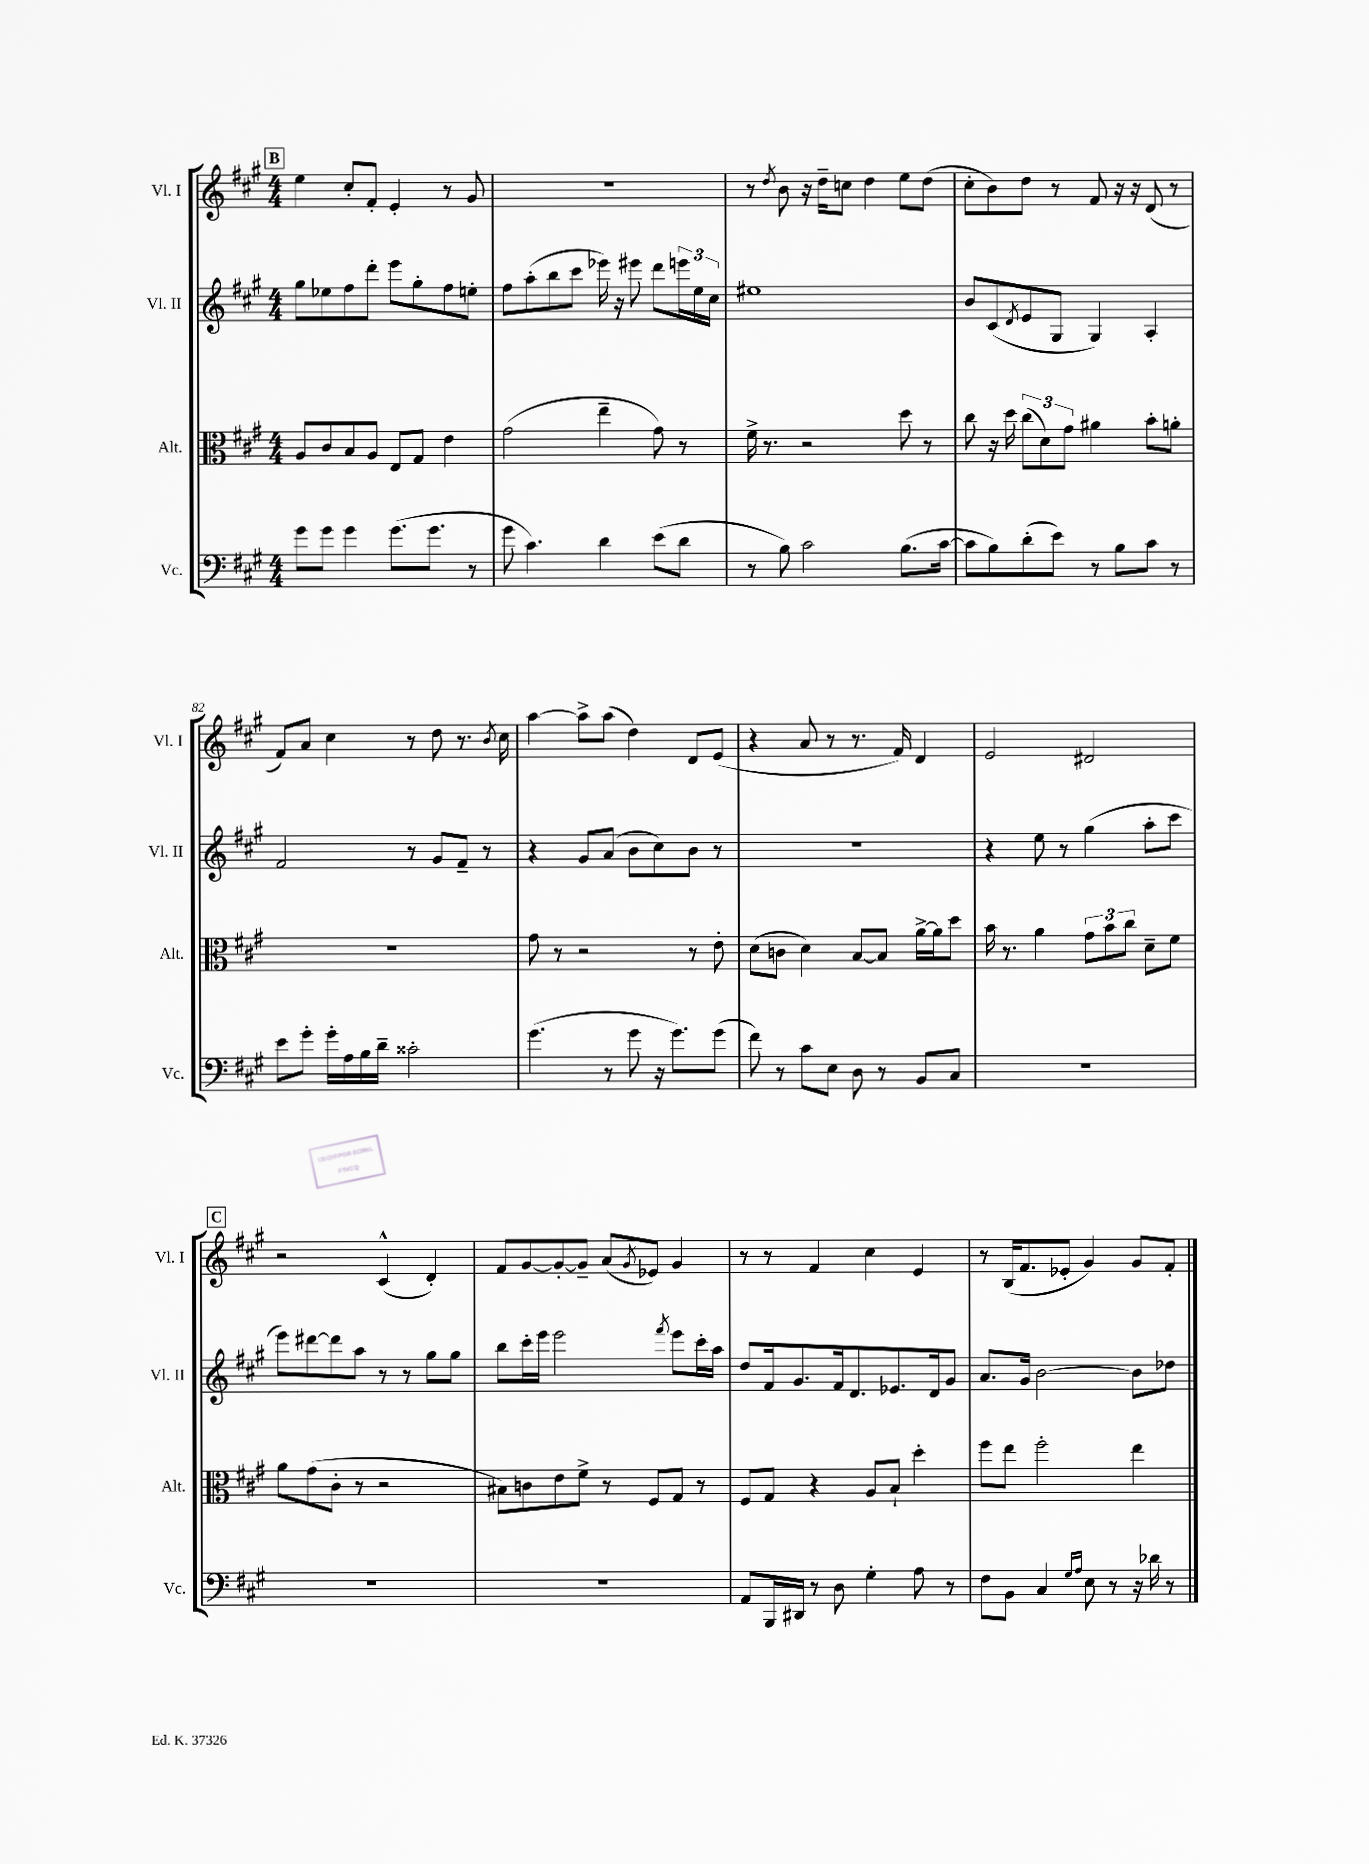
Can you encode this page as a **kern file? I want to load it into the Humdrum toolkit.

**kern	**kern	**kern	**kern
*part4	*part3	*part2	*part1
*staff4	*staff3	*staff2	*staff1
*I"Vc.	*I"Alt.	*I"Vl. II	*I"Vl. I
*I'Vc.	*I'Alt.	*I'Vl. II	*I'Vl. I
*clefF4	*clefC3	*clefG2	*clefG2
*k[f#c#g#]	*k[f#c#g#]	*k[f#c#g#]	*k[f#c#g#]
*M4/4	*M4/4	*M4/4	*M4/4
!!LO:REH:place=s1:t=B
=78	=78	=78	=78
8g#\L	8A/L	8gg#\L	4ee\
8g#\J	8c#/	8ee-X\	.
4g#\	8B/	8ff#\	8cc#'/L
.	8A/J	8ddd'\J	8f#'/J
(8.g#\L	8E/L	8eee\L	4e'/
.	8G#/J	8gg#'\	.
8.g#\J	.	.	.
.	4e\	8ff#\	8r
8r	.	8een'\J	8g#/
=79	=79	=79	=79
8g#\	(2g#\	8ff#\L	1r
4.c#\)	.	(8aa'\	.
.	.	8bb\	.
.	.	8ccc#\J	.
4d\	4ee~\	16eee-X\)	.
.	.	16r	.
.	.	8eee#X\	.
(8e\L	8g#\)	8ddd\L	.
8d\J	8r	24eeen\L	.
.	.	24ee\	.
.	.	24cc#\JJ	.
=80	=80	=80	=80
8r	16f#^\	1ee#X	8r
.	8.r	.	.
.	.	.	8qdd/
8B\)	.	.	8b\
2c#\	2r	.	16r
.	.	.	16dd~\KL
.	.	.	8ccn\J
.	.	.	4dd\
(8.B\L	8dd\	.	8ee\L
.	8r	.	(8dd\J
[16c#\Jk	.	.	.
=81	=81	=81	=81
8c#\L]	8cc#\	8b/L	8cc#'\L
8B\)	16r	(8c#/	8b\)
.	16dd\	.	.
.	.	8qd/	.
(8d'\	(12cc#\L	8e/	8dd\J
.	12d\)	.	.
8e\J)	.	8G#/J	8r
.	12g#\J	.	.
8r	4a#X\	4G#/)	8f#/
8B\L	.	.	16r
.	.	.	16r
8c#\J	8b'\L	4A'/	(8d/
8r	8an'\J	.	8r
!!LO:LB:g=z
=82	=82	=82	=82
8e\L	1r	2f#/	8f#/L)
8g#'\J	.	.	8a/J
16g#'\LL	.	.	4cc#\
16A\	.	.	.
16B\	.	.	.
16d~\JJ	.	.	.
2c##X'\	.	8r	8r
.	.	8g#/L	8dd\
.	.	8f#~/J	8.r
.	.	8r	.
.	.	.	8qb/
.	.	.	16cc#\
=83	=83	=83	=83
(4.g#\	8g#\	4r	[4aa\
.	8r	.	.
.	2r	8g#/L	8aa^\L]
8r	.	(8a/J	(8aa\J
8g#\	.	8b\L	4dd\)
16r	.	8cc#\)	.
8.g#\L)	.	.	.
.	8r	8b\J	8d/L
(8g#\J	8e'\	8r	(8e/J
=84	=84	=84	=84
8f#\)	(8d\L	1r	4r
8r	8cn\J	.	.
8c#\L	4d\)	.	8a/
8E\J	.	.	8r
8D\	[8B/L	.	8.r
8r	8B/J]	.	.
.	.	.	16f#/)
8BB/L	[16a^\LL	.	4d/
.	16a\J]	.	.
8C#/J	8dd\J	.	.
=85	=85	=85	=85
1r	16b\	4r	2e/
.	8.r	.	.
.	4a\	8ee\	.
.	.	8r	.
.	12g#\L	(4gg#\	2d#X/
.	12b\	.	.
.	12cc#\J	.	.
.	8d~\L	8aa'\L	.
.	8f#\J	8ccc#\J	.
!!LO:LB:g=z
!!LO:REH:place=s1:t=C
=86	=86	=86	=86
1r	8a\L	8eee\L)	2r
.	(8g#\	[8ddd#X\	.
.	8c#'\J	8ddd#\]	.
.	8r	8aa\J	.
.	2r	8r	(4c#^^/
.	.	8r	.
.	.	8gg#\L	4d'/)
.	.	8gg#\J	.
=87	=87	=87	=87
1r	8B#X\L)	8bb\L	8f#/L
.	8cn\	16ccc#'\L	[8g#/
.	.	16eee\JJ	.
.	8e\	2eee\	8g#'/_
.	8f#^\J	.	8g#~/J]
.	8r	.	(8a/L
.	.	.	8qg#/
.	8F#/L	.	8e-X/J)
.	.	8qfff#/	.
.	8G#/J	8eee\L	4g#/
.	8r	16ccc#'\L	.
.	.	16aa\JJ	.
=88	=88	=88	=88
8AA/L	8F#/L	8dd/L	8r
16BBB/L	8G#/J	16f#/k	8r
16DD#X/JJ	.	8.g#/	.
8r	4r	.	4f#/
8D\	.	16f#/k	.
.	.	8.d/	.
4G#'\	8A/L	.	4cc#\
.	8B`/J	8.e-X/	.
8A\	4dd'\	.	4e/
.	.	16d/k	.
8r	.	8g#/J	.
=89	=89	=89	=89
8F#\L	8ff#\L	8.a/L	8r
8BB\J	8ee\J	.	(16B/KL
.	.	16g#/Jk	8.f#/
4C#/	2ff#'\	[2b\	.
.	.	.	8e-X'/J
16qqG#/LL	.	.	.
16qqA/JJ	.	.	.
8E\	.	.	4g#/)
8r	.	.	.
16r	4ee\	8b\L]	8g#/L
16d-X\	.	.	.
8r	.	8dd-X\J	8f#'/J
==	==	==	==
*-	*-	*-	*-
